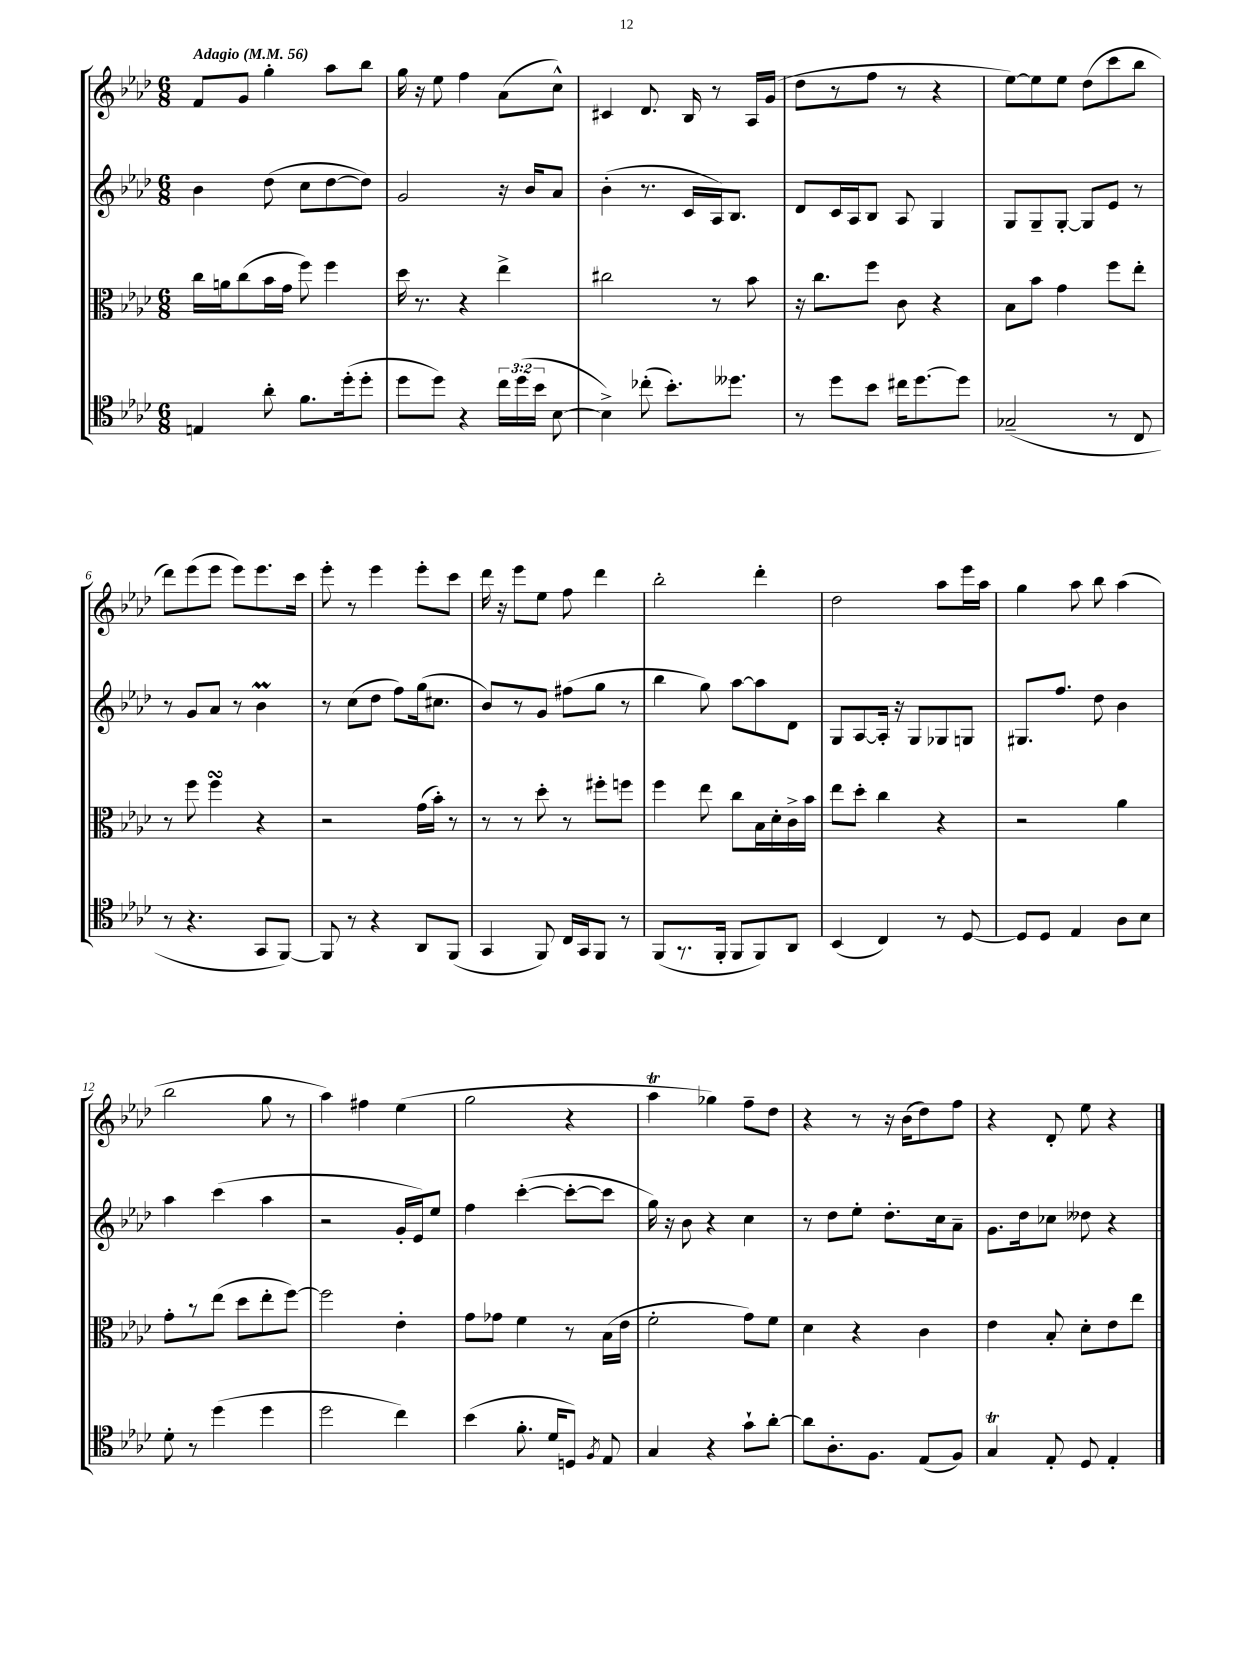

**kern	**kern	**kern	**kern
*staff4	*staff3	*staff2	*staff1
*clefC4	*clefC3	*clefG2	*clefG2
*k[b-e-a-d-]	*k[b-e-a-d-]	*k[b-e-a-d-]	*k[b-e-a-d-]
*M6/8	*M6/8	*M6/8	*M6/8
*MM56	*MM56	*MM56	*MM56
4E/	16cc\LL	4b-\	8f/L
.	16a\J	.	.
.	(8cc\	.	8g/J
8a-'\	16b-\L	(8dd-\	4gg'\
.	16g\JJ	.	.
8.f\L	8ff\)	8cc\L	.
.	4ff\	[8dd-\	8aa-\L
(16dd-'\k	.	.	.
8dd-'\J	.	8dd-\]J)	8bb-\J
=	=	=	=
8dd-\L	16dd-\	2g/	16gg\
.	8.r	.	16r
8dd-\J)	.	.	8ee-\
4r	4r	.	4ff\
24cc\LL	4ee-^\	16r	(8a-\L
(24dd-\	.	.	.
.	.	16b-/LK	.
24b-\JJ	.	.	.
[8B-\	.	8a-/J	8cc^^\J)
=	=	=	=
4B-^\])	2cc#\	(4b-'\	4c#/
(8cc-'\	.	8.r	8.d-/
8.b-'\L)	.	.	.
.	.	16c/LL	16B-/
.	8r	16A-/J)	8r
8.dd--\J	.	8.B-/J	.
.	8b-\	.	16A-/LL
.	.	.	(16g/JJ
=	=	=	=
8r	16r	8d-/L	8dd-\L
.	8.cc\L	.	.
8dd-\L	.	16c/L	8r
.	.	16A-/J	.
8b-\J	8ff\J	8B-/J	8ff\J
16cc#\LK	8c\	8A-/	8r
[8.dd-\	.	.	.
.	4r	4G/	4r
8dd-\]J	.	.	.
=	=	=	=
(2G-~/	8B-\L	8G/L	[8ee-\L)
.	8b-\J	8G~/	8ee-\]
.	4g\	[8G'/J	8ee-\J
.	.	8G/]L	(8dd-\L
8r	8ff\L	8e-/J	8ccc\
8C/	8ee-'\J	8r	8bb-\J
=	=	=	=
8r	8r	8r	8ddd-\L)
4.r	8ff\	8g/L	(8eee-\
.	4ff\	8a-/J	8eee-\J
.	.	8r	8eee-\L)
8GG/L	4r	4b-\	8.eee-\
[8FF/J)	.	.	.
.	.	.	16ccc\Jk
=	=	=	=
8FF/]	2r	8r	8eee-'\
8r	.	(8cc\L	8r
4r	.	8dd-\J	4eee-\
.	.	8ff\L)	.
8AA-/L	(16g\LL	(16gg\k	8eee-'\L
.	16b-'\JJ)	8.cc#\J	.
(8FF/J	8r	.	8ccc\J
=	=	=	=
4GG/	8r	8b-/L)	16ddd-\
.	.	.	16r
.	8r	8r	8eee-\L
8FF/)	8dd-'\	8g/J	8ee-\J
16C/LL	8r	(8ff#\L	8ff\
16GG/J	.	.	.
8FF/J	8ff#'\L	8gg\J	4ddd-\
8r	8ff\J	8r	.
=	=	=	=
(8FF/L	4ff\	4bb-\	2bb-'\
8.r	.	.	.
.	8ee-\	8gg\)	.
16FF'/Jk	.	.	.
8FF/L	8cc\L	[8aa-\L	.
8FF/)	16B-\L	8aa-\]	4ddd-'\
.	16d-'\	.	.
8AA-/J	16c^\	8d-\J	.
.	16b-\JJ	.	.
=	=	=	=
(4BB-/	8ee-\L	8G/L	2dd-\
.	8dd-'\J	[8A-/	.
4C/)	4cc\	16A-'/]Jk	.
.	.	16r	.
.	.	8G/L	.
8r	4r	8G-/	8aa-\L
[8D-/	.	8G/J	16eee-\L
.	.	.	16aa-\JJ
=	=	=	=
8D-/]L	2r	8.G#/L	4gg\
8D-/J	.	.	.
.	.	8.ff/J	.
4E-/	.	.	8aa-\
.	.	8dd-\	8bb-\
8A-\L	4a-\	4b-\	(4aa-\
8B-\J	.	.	.
=	=	=	=
8d-'\	8g'\L	4aa-\	2bb-\
8r	8r	.	.
(4dd-\	(8ee-\J	(4ccc\	.
.	8dd-\L	.	.
4dd-\	8ee-'\	4aa-\	8gg\
.	[8ff\J)	.	8r
=	=	=	=
2dd-\	2ff\]	2r	4aa-\)
.	.	.	4ff#\
4cc\)	4e-'\	16g'/LL	(4ee-\
.	.	16e-/J)	.
.	.	8ee-/J	.
=	=	=	=
(4b-\	8g\L	4ff\	2gg\
.	8g-\J	.	.
8.f'\	4f\	([4ccc'\	.
16d-/LK	.	.	.
8D/J)	8r	8ccc'\_L	4r
8qF/	.	.	.
8E-/	(16B-\LL	8ccc\]J	.
.	16e-\JJ	.	.
=	=	=	=
4G/	2f'\	16gg\)	4aa-\
.	.	16r	.
.	.	8b-\	.
4r	.	4r	4gg-\)
8g`\L	8g\L)	4cc\	8ff~\L
[8a-'\J	8f\J	.	8dd-\J
=	=	=	=
8a-\]L	4d-\	8r	4r
8.A-'\	.	8dd-\L	.
.	4r	8ee-'\J	8r
8.F\J	.	.	.
.	.	8.dd-'\L	16r
.	.	.	(16b-\LK
(8E-/L	4c\	.	8dd-\)
.	.	16cc\k	.
8F/J)	.	8a-~\J	8ff\J
=	=	=	=
4G/	4e-\	8.g\L	4r
.	.	16dd-\k	.
8E-'/	8B-'/	8cc-\J	8d-'/
8D-/	8d-'\L	8dd--\	8ee-\
4E-'/	8e-\	4r	4r
.	8ee-\J	.	.
==	==	==	==
*-	*-	*-	*-
